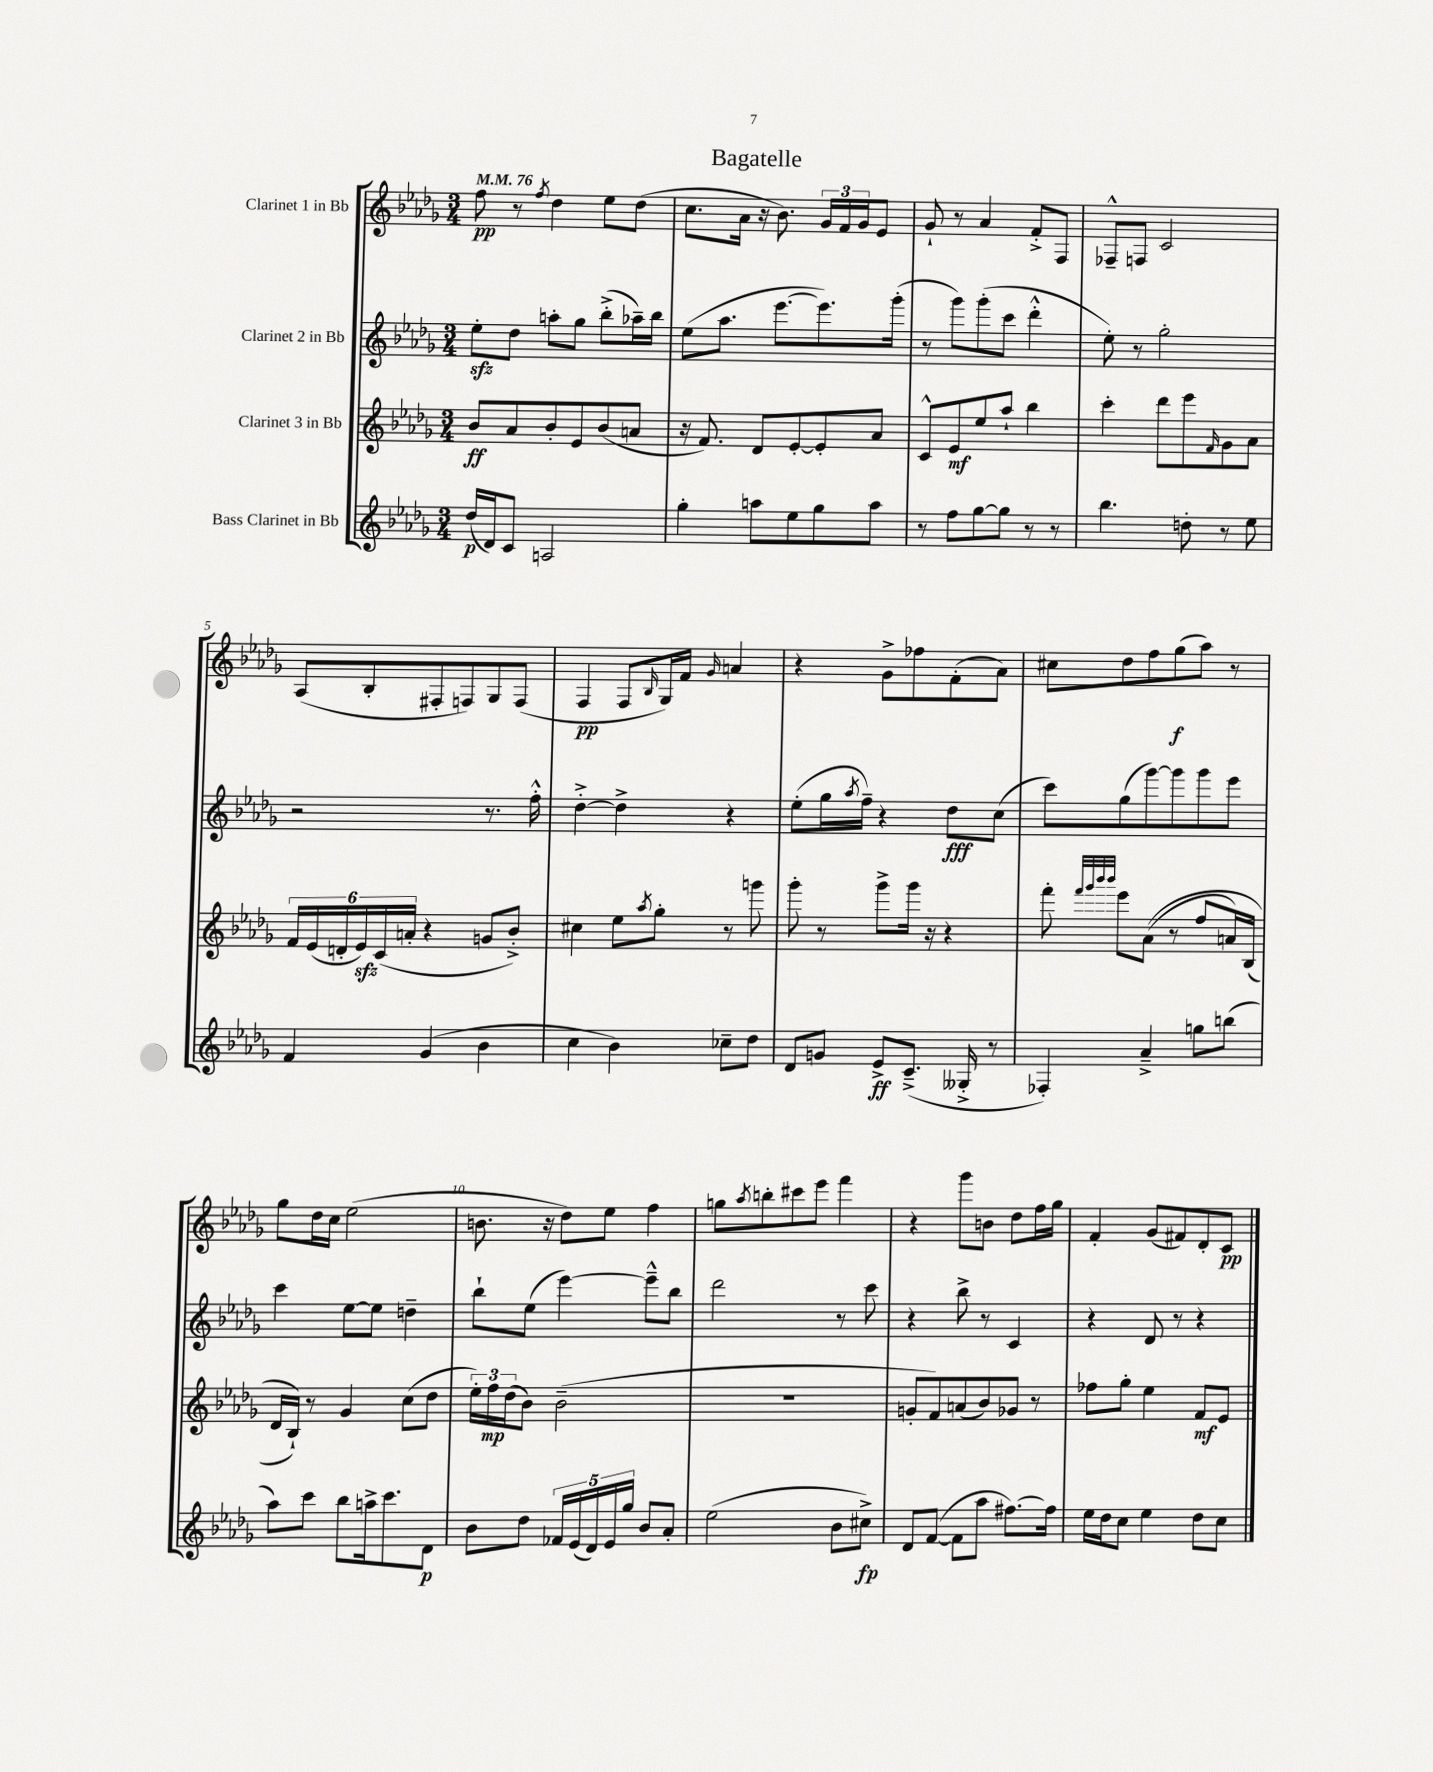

**kern	**dynam	**kern	**dynam	**kern	**dynam	**kern	**dynam
*part4	*part4	*part3	*part3	*part2	*part2	*part1	*part1
*staff4	*staff4	*staff3	*staff3	*staff2	*staff2	*staff1	*staff1
*I"Bass Clarinet in Bb	*	*I"Clarinet 3 in Bb	*	*I"Clarinet 2 in Bb	*	*I"Clarinet 1 in Bb	*
*clefG2	*	*clefG2	*	*clefG2	*	*clefG2	*
*k[b-e-a-d-g-]	*	*k[b-e-a-d-g-]	*	*k[b-e-a-d-g-]	*	*k[b-e-a-d-g-]	*
*M3/4	*	*M3/4	*	*M3/4	*	*M3/4	*
*MM76	*	*MM76	*	*MM76	*	*MM76	*
=1	=1	=1	=1	=1	=1	=1	=1
(16dd-/LL	p	8b-/L	ff	8ee-zz'\L	.	8ff\	pp
16d-/J)	.	.	.	.	.	.	.
8c/J	.	8a-/	.	8dd-\J	.	8r	.
.	.	.	.	.	.	8qff/	.
2An/	.	8b-'/	.	8aan'\L	.	4dd-\	.
.	.	8e-/	.	8gg-\J	.	.	.
.	.	(8b-/	.	(8bb-'^\L	.	8ee-\L	.
.	.	8an/J	.	16aa-X~\L)	.	(8dd-\J	.
.	.	.	.	16bb-\JJ	.	.	.
=2	=2	=2	=2	=2	=2	=2	=2
4gg-'\	.	16r	.	(8ee-\L	.	8.cc\L	.
.	.	8.f/)	.	.	.	.	.
.	.	.	.	8.aa-\J	.	.	.
.	.	.	.	.	.	16a-\Jk	.
8aan\L	.	8d-/L	.	.	.	16r	.
.	.	.	.	[8.eee-\L	.	8.b-\)	.
8ee-\	.	[8e-'/	.	.	.	.	.
8gg-\	.	8e-'/]	.	8.eee-\])	.	24g-/LL	.
.	.	.	.	.	.	24f/	.
.	.	.	.	.	.	24g-/J	.
8aa\J	.	8a-/J	.	.	.	8e-/J	.
.	.	.	.	(16ggg-'\Jk	.	.	.
=3	=3	=3	=3	=3	=3	=3	=3
8r	.	8c^^/L	.	8r	.	8g-`/	.
8ff\L	.	8e-/	mf	8ggg-\L)	.	8r	.
[8gg-\	.	8ee-/	.	(8ggg-'\	.	4a-/	.
8gg-\J]	.	8aa-`/J	.	8ccc\J	.	.	.
8r	.	4bb-\	.	4ddd-'^^\	.	8f'^/L	.
8r	.	.	.	.	.	8F/J	.
=4	=4	=4	=4	=4	=4	=4	=4
4.bb-\	.	4ccc'\	.	8ee-'\)	.	8F-X~^^/L	.
.	.	.	.	8r	.	8Fn/J	.
.	.	8ddd-\L	.	2gg-'\	.	2c/	.
8ddn'\	.	8eee-\	.	.	.	.	.
.	.	16qqf/	.	.	.	.	.
8r	.	8g-\	.	.	.	.	.
8ee-\	.	8a-\J	.	.	.	.	.
!!LO:LB:g=z
=5	=5	=5	=5	=5	=5	=5	=5
4f/	.	24f/LL	.	2r	.	(8A-/L	.
.	.	(24e-/	.	.	.	.	.
.	.	24dn'/	.	.	.	.	.
.	.	24e-zz/)	.	.	.	8B-'/	.
.	.	(24c/	.	.	.	.	.
.	.	24an'/JJ	.	.	.	.	.
(4g-/	.	4r	.	.	.	8F#X'/	.
.	.	.	.	.	.	8Fn/)	.
4b-\	.	8gn/L	.	8.r	.	8G-/	.
.	.	8b-'^/J)	.	.	.	(8F/J	.
.	.	.	.	16ff'^^\	.	.	.
=6	=6	=6	=6	=6	=6	=6	=6
4cc\	.	4cc#X\	.	[4dd-'^\	.	4F/	pp
4b-\)	.	8ee-\L	.	4dd-^\]	.	8F/L	.
.	.	8qaa-/	.	.	.	16qqB-/	.
.	.	8gg-'\J	.	.	.	16G-/L)	.
.	.	.	.	.	.	16f/JJ	.
.	.	.	.	.	.	16qqg-/	.
8cc-X~\L	.	8r	.	4r	.	4an/	.
8dd-\J	.	8gggn\	.	.	.	.	.
=7	=7	=7	=7	=7	=7	=7	=7
8d-/L	.	8ggg-'\	.	(8ee-'\L	.	4r	.
8gn/J	.	8r	.	16gg-\L	.	.	.
.	.	.	.	8qaa-/	.	.	.
.	.	.	.	16ff~\JJ)	.	.	.
8e-^/L	ff	8ggg-^\L	.	4r	.	8g-^\L	.
(8.c~^/J	.	16ggg-\Jk	.	.	.	8ff-X\	.
.	.	16r	.	.	.	.	.
.	.	4r	.	8dd-\L	fff	(8f'\	.
16G--X'^/	.	.	.	.	.	.	.
8r	.	.	.	(8cc\J	.	8a-\J)	.
=8	=8	=8	=8	=8	=8	=8	=8
4F-X'/)	.	8fff'\	.	8ccc\L)	.	8cc#X\L	.
.	.	32qqfff/LLL	.	.	.	.	.
.	.	32qqggg-/	.	.	.	.	.
.	.	32qqbbb-/	.	.	.	.	.
.	.	32qqbbb-/JJJ	.	.	.	.	.
.	.	8eee-\L	.	(8gg-\	.	8dd-\	.
4a-~^/	.	((8a-\J	.	[8ggg-\)	.	8ff\	.
.	.	8r	.	8ggg-\]	.	(8gg-\	f
8ggn\L	.	8ff/L	.	8ggg-\	.	8aa-\J)	.
(8bbn\J	.	16an/L)	.	8eee-\J	.	8r	.
.	.	(16B-/JJ	.	.	.	.	.
!!LO:LB:g=z
=9	=9	=9	=9	=9	=9	=9	=9
8aa-\L)	.	16d-/LL	.	4ccc\	.	8gg-\L	.
.	.	16B-`/JJ))	.	.	.	.	.
8ccc\J	.	8r	.	.	.	16dd-\L	.
.	.	.	.	.	.	16cc\JJ	.
8bb-\L	.	4g-/	.	[8ee-\L	.	(2ee-\	.
16aan^\k	.	.	.	8ee-\J]	.	.	.
8.ccc\	.	.	.	.	.	.	.
.	.	(8cc\L	.	4ddn~\	.	.	.
8d-\J	p	8dd-\J	.	.	.	.	.
=10	=10	=10	=10	=10	=10	=10	=10
8b-\L	.	24ee-'\LL)	.	8bb-`\L	.	8.bn\	.
.	.	24ff\	mp	.	.	.	.
.	.	(24dd-\J	.	.	.	.	.
8dd-\J	.	8b-\J)	.	(8ee-\J	.	.	.
.	.	.	.	.	.	16r	.
20f-X/LL	.	(2b-~\	.	[4eee-\)	.	8dd-\L)	.
(20e-/	.	.	.	.	.	.	.
20d-/)	.	.	.	.	.	.	.
.	.	.	.	.	.	8ee-\J	.
20e-/	.	.	.	.	.	.	.
20gg-/JJ	.	.	.	.	.	.	.
8b-/L	.	.	.	8eee-~^^\L]	.	4ff\	.
8a-'/J	.	.	.	8bb-\J	.	.	.
=11	=11	=11	=11	=11	=11	=11	=11
(2ee-\	.	2.r	.	2ddd-\	.	8ggn\L	.
.	.	.	.	.	.	8qaa-/	.
.	.	.	.	.	.	8bbn'\	.
.	.	.	.	.	.	8ccc#X\	.
.	.	.	.	.	.	8eee-\J	.
8b-\L	.	.	.	8r	.	4fff\	.
8cc#X^\J)	fp	.	.	8ccc\	.	.	.
=12	=12	=12	=12	=12	=12	=12	=12
8d-/L	.	8gn'/L	.	4r	.	4r	.
([8f/J	.	8f/)	.	.	.	.	.
8f\L]	.	(8an/	.	8bb-^\	.	8ggg-\L	.
8aa-\J	.	8b-/)	.	8r	.	8bn\J	.
[8.ff#X\L)	.	8g-X/J	.	4c/	.	8dd-\L	.
.	.	8r	.	.	.	16ff\L	.
16ff#\Jk]	.	.	.	.	.	16gg-\JJ	.
=13	=13	=13	=13	=13	=13	=13	=13
16ee-\LL	.	8ff-X\L	.	4r	.	4f'/	.
16dd-\J	.	.	.	.	.	.	.
8cc\J	.	8gg-'\J	.	.	.	.	.
4ee-\	.	4ee-\	.	8d-/	.	(8g-/L	.
.	.	.	.	8r	.	8f#X/)	.
8dd-\L	.	8f/L	mf	4r	.	8d-'/	.
8cc\J	.	8e-/J	.	.	.	8c/J	pp
==	==	==	==	==	==	==	==
*-	*-	*-	*-	*-	*-	*-	*-
